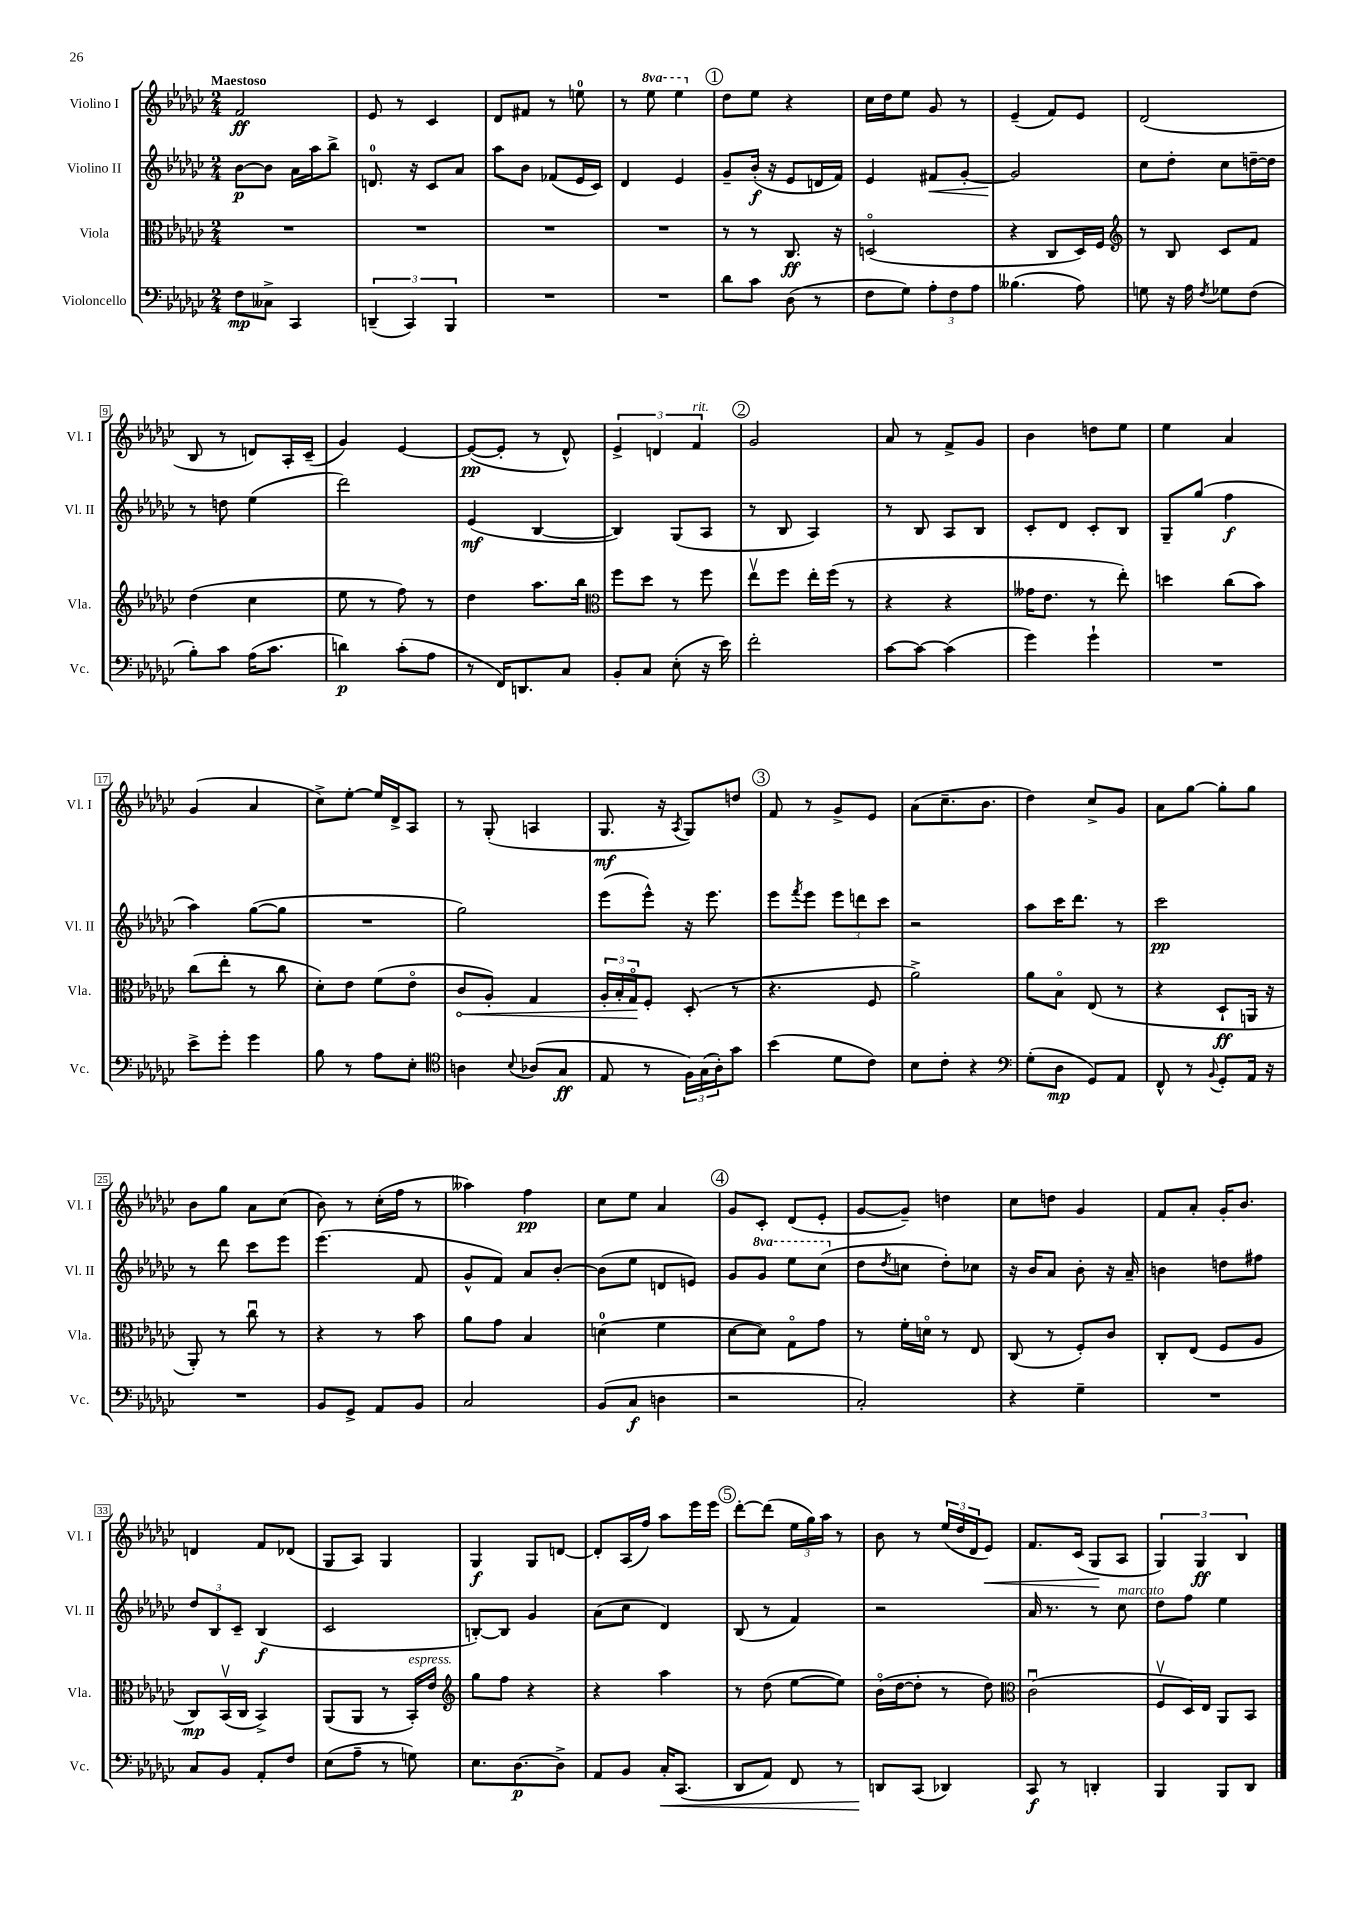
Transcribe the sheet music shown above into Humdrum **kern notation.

**kern	**dynam	**kern	**dynam	**kern	**dynam	**kern	**dynam
*part4	*part4	*part3	*part3	*part2	*part2	*part1	*part1
*staff4	*staff4	*staff3	*staff3	*staff2	*staff2	*staff1	*staff1
*I"Violoncello	*	*I"Viola	*	*I"Violino II	*	*I"Violino I	*
*I'Vc.	*	*I'Vla.	*	*I'Vl. II	*	*I'Vl. I	*
*clefF4	*	*clefC3	*	*clefG2	*	*clefG2	*
*k[b-e-a-d-g-c-]	*	*k[b-e-a-d-g-c-]	*	*k[b-e-a-d-g-c-]	*	*k[b-e-a-d-g-c-]	*
*M2/4	*	*M2/4	*	*M2/4	*	*M2/4	*
=1	=1	=1	=1	=1	=1	=1	=1
!	!	!	!	!	!	!LO:TX:a:B:t=Maestoso	!
8F\L	mp	2r	.	[8b-\L	p	2f/	ff
8C--X^\J	.	.	.	8b-\J]	.	.	.
4CC-/	.	.	.	16a-\LL	.	.	.
.	.	.	.	16aa-\J	.	.	.
.	.	.	.	8bb-^\J	.	.	.
=2	=2	=2	=2	=2	=2	=2	=2
(6DDn~/	.	2r	.	8.dn/	.	8e-/	.
.	.	.	.	.	.	8r	.
6CC-/)	.	.	.	.	.	.	.
.	.	.	.	16r	.	.	.
.	.	.	.	8c-/L	.	4c-/	.
6BBB-/	.	.	.	.	.	.	.
.	.	.	.	8a-/J	.	.	.
=3	=3	=3	=3	=3	=3	=3	=3
2r	.	2r	.	8aa-\L	.	8d-/L	.
.	.	.	.	8b-\J	.	8f#X/J	.
.	.	.	.	(8f-X/L	.	8r	.
.	.	.	.	16e-/L	.	8een\	.
.	.	.	.	16c-/JJ)	.	.	.
=4	=4	=4	=4	=4	=4	=4	=4
2r	.	2r	.	4d-/	.	8r	.
*	*	*	*	*	*	*8va	*
.	.	.	.	.	.	8eee-\	.
.	.	.	.	4e-/	.	4eee-\	.
!!LO:REH:place=s1:t=1
=5	=5	=5	=5	=5	=5	=5	=5
*	*	*	*	*	*	*X8va	*
8d-\L	.	8r	.	8g-~/L	.	8dd-\L	.
8c-\J	.	8r	.	(16b-'/Jk	f	8ee-\J	.
.	.	.	.	16r	.	.	.
(8D-\	.	8.C-/	ff	8e-/L	.	4r	.
8r	.	.	.	16dn/L	.	.	.
.	.	16r	.	16f/JJ)	.	.	.
=6	=6	=6	=6	=6	=6	=6	=6
8F\L	.	(2Dn/	.	4e-/	.	16cc-\LL	.
.	.	.	.	.	.	16dd-\J	.
8G-\J)	.	.	.	.	.	8ee-\J	.
!	!	!	!	!	!LO:HP:b	!	!
12A-'\L	.	.	.	8f#X/L	<	8g-/	.
12F\	.	.	.	.	.	.	.
.	.	.	.	[8g-'/J	.	8r	.
12A-\J	.	.	.	.	.	.	.
=7	=7	=7	=7	=7	=7	=7	=7
(4.B--X\	.	4r	.	2g-/]	.	(4e-~/	.
.	.	8C-/L	.	.	.	8f/L)	.
8A-\)	.	16D-/L)	.	.	.	8e-/J	.
.	.	16F/JJ	.	.	.	.	.
.	.	.	.	.	[	.	.
=8	=8	=8	=8	=8	=8	=8	=8
*	*	*clefG2	*	*	*	*	*
8Gn\	.	8r	.	8cc-\L	.	(2d-/	.
16r	.	8B-/	.	8dd-'\J	.	.	.
16A-\	.	.	.	.	.	.	.
8qF/	.	.	.	.	.	.	.
8G-X\L	.	8c-/L	.	8cc-\L	.	.	.
(8F\J	.	8f/J	.	[16ddn~\L	.	.	.
.	.	.	.	16dd\JJ]	.	.	.
!!LO:LB:g=z
=9	=9	=9	=9	=9	=9	=9	=9
8B-'\L)	.	(4dd-\	.	8r	.	8B-/	.
8c-\J	.	.	.	8ddn\	.	8r	.
(16A-\KL	.	4cc-\	.	(4ee-\	.	8dn/L)	.
8.c-\J	.	.	.	.	.	.	.
.	.	.	.	.	.	16A-'/L	.
.	.	.	.	.	.	(16c-~/JJ	.
=10	=10	=10	=10	=10	=10	=10	=10
4dn\)	p	8ee-\	.	2ddd-\)	.	4g-/)	.
.	.	8r	.	.	.	.	.
(8c-'\L	.	8ff\)	.	.	.	[4e-/	.
8A-\J	.	8r	.	.	.	.	.
=11	=11	=11	=11	=11	=11	=11	=11
8r	.	4dd-\	.	(4e-/	mf	(8e-/L_	pp
16FF/KL)	.	.	.	.	.	8e-'/J]	.
8.DDn/	.	.	.	.	.	.	.
.	.	8.aa-\L	.	[4B-/	.	8r	.
8C-/J	.	.	.	.	.	8d-^^/)	.
.	.	16bb-\Jk	.	.	.	.	.
=12	=12	=12	=12	=12	=12	=12	=12
*	*	*clefC3	*	*	*	*	*
8BB-'/L	.	8ff\L	.	4B-/])	.	6e-^/	.
8C-/J	.	8dd-\J	.	.	.	.	.
.	.	.	.	.	.	6dn/	.
(8E-'\	.	8r	.	(8G-/L	.	.	.
!	!	!	!	!	!	!LO:TX:a:i:t=rit.	!
.	.	.	.	.	.	6f/	.
16r	.	8ff\	.	8A-/J	.	.	.
16e-\)	.	.	.	.	.	.	.
!!LO:REH:place=s1:t=2
=13	=13	=13	=13	=13	=13	=13	=13
2f'\	.	8ee-v\L	.	8r	.	2g-/	.
.	.	8ff\J	.	8B-/	.	.	.
.	.	16ee-'\LL	.	4A-/)	.	.	.
.	.	(16ff\JJ	.	.	.	.	.
.	.	8r	.	.	.	.	.
=14	=14	=14	=14	=14	=14	=14	=14
[8c-\L	.	4r	.	8r	.	8a-/	.
8c-\J_	.	.	.	8B-/	.	8r	.
(4c-\]	.	4r	.	8A-/L	.	8f^/L	.
.	.	.	.	8B-/J	.	8g-/J	.
=15	=15	=15	=15	=15	=15	=15	=15
4g-\)	.	16g--X\KL	.	8c-'/L	.	4b-\	.
.	.	8.e-\J	.	.	.	.	.
.	.	.	.	8d-/J	.	.	.
4g-`\	.	8r	.	8c-'/L	.	8ddn\L	.
.	.	8ee-'\)	.	8B-/J	.	8ee-\J	.
=16	=16	=16	=16	=16	=16	=16	=16
2r	.	4ddn\	.	8G-~/L	.	4ee-\	.
.	.	.	.	(8gg-/J	.	.	.
.	.	(8cc-\L	.	4ff\	f	4a-/	.
.	.	8b-\J)	.	.	.	.	.
!!LO:LB:g=z
=17	=17	=17	=17	=17	=17	=17	=17
8e-^\L	.	(8cc-\L	.	4aa-\)	.	(4g-/	.
8g-'\J	.	8ee-'\J	.	.	.	.	.
4g-\	.	8r	.	([8gg-\L	.	4a-/	.
.	.	8cc-\	.	8gg-\J]	.	.	.
=18	=18	=18	=18	=18	=18	=18	=18
8B-\	.	8d-'\L)	.	2r	.	8cc-^\L)	.
8r	.	8e-\J	.	.	.	[8ee-'\J	.
8A-\L	.	(8f\L	.	.	.	16ee-/LL]	.
.	.	.	.	.	.	16d-^/J	.
8E-'\J	.	8e-\J	.	.	.	8A-/J	.
=19	=19	=19	=19	=19	=19	=19	=19
*clefC4	*	*	*	*	*	*	*
!	!	!	!LO:HP:b	!	!	!	!
4An\	.	8c-/L	<	2gg-\)	.	8r	.
.	.	8A-'/J)	.	.	.	(8G-'/	.
8qqB-/	.	.	.	.	.	.	.
(8A-X/L	.	4G-/	.	.	.	4An/	.
8G-/J	ff	.	.	.	.	.	.
=20	=20	=20	=20	=20	=20	=20	=20
8E-/	.	24A-'/LL	.	(8eee-\L	.	8.G-/	mf
.	.	24B-'/	.	.	.	.	.
.	.	24G-/J	.	.	.	.	.
8r	.	8F'/J	[	8eee-^^\J)	.	.	.
.	.	.	.	.	.	16r	.
.	.	.	.	.	.	8qA-/	.
24F\LL)	.	(8D-'/	.	16r	.	8G-/L)	.
(24G-\	.	.	.	.	.	.	.
.	.	.	.	8.eee-\	.	.	.
24A-'\J)	.	.	.	.	.	.	.
8g-\J	.	8r	.	.	.	8ddn/J	.
!!LO:REH:place=s1:t=3
=21	=21	=21	=21	=21	=21	=21	=21
(4b-\	.	4.r	.	8eee-\L	.	8f/	.
.	.	.	.	8qfff/	.	.	.
.	.	.	.	8eee-\J	.	8r	.
8d-\L	.	.	.	12eee-\L	.	8g-^/L	.
.	.	.	.	12dddn\	.	.	.
8c-\J)	.	8F/	.	.	.	8e-/J	.
.	.	.	.	12ccc-\J	.	.	.
=22	=22	=22	=22	=22	=22	=22	=22
8B-\L	.	2a-^\)	.	2r	.	(8a-\L	.
8c-'\J	.	.	.	.	.	8.cc-~\	.
4r	.	.	.	.	.	.	.
.	.	.	.	.	.	8.b-\J	.
=23	=23	=23	=23	=23	=23	=23	=23
*clefF4	*	*	*	*	*	*	*
(8G-'\L	.	8a-\L	.	8aa-\L	.	4dd-\)	.
8D-\J	mp	8B-\J	.	16ccc-\K	.	.	.
.	.	.	.	8.ddd-\J	.	.	.
8GG-/L)	.	(8E-/	.	.	.	8cc-^/L	.
8AA-/J	.	8r	.	8r	.	8g-/J	.
=24	=24	=24	=24	=24	=24	=24	=24
8FF^^/	.	4r	.	2ccc-\	pp	8a-\L	.
8r	.	.	.	.	.	[8gg-\J	.
8qqBB-/	.	.	.	.	.	.	.
8GG-'/L	.	8D-`/L	ff	.	.	8gg-'\L]	.
16AA-/Jk	.	16AAn/Jk	.	.	.	8gg-\J	.
16r	.	16r	.	.	.	.	.
!!LO:LB:g=z
=25	=25	=25	=25	=25	=25	=25	=25
2r	.	8AA-'/)	.	8r	.	8b-\L	.
.	.	8r	.	8ddd-\	.	8gg-\J	.
.	.	8cc-u\	.	8ccc-\L	.	8a-\L	.
.	.	8r	.	8eee-\J	.	(8cc-\J	.
=26	=26	=26	=26	=26	=26	=26	=26
8BB-/L	.	4r	.	(4.eee-\	.	8b-\)	.
8GG-^/J	.	.	.	.	.	8r	.
8AA-/L	.	8r	.	.	.	(16cc-'\LL	.
.	.	.	.	.	.	16ff\JJ	.
8BB-/J	.	8b-\	.	8f/	.	8r	.
=27	=27	=27	=27	=27	=27	=27	=27
2C-/	.	8a-\L	.	8g-^^/L	.	4aa--X\)	.
.	.	8g-\J	.	8f/J)	.	.	.
.	.	4B-/	.	8a-/L	.	4ff\	pp
.	.	.	.	[8b-'/J	.	.	.
=28	=28	=28	=28	=28	=28	=28	=28
(8BB-/L	.	(4dn\	.	(8b-\L]	.	8cc-\L	.
8C-/J	f	.	.	8ee-\J	.	8ee-\J	.
4Dn\	.	4f\	.	8dn/L	.	4a-/	.
.	.	.	.	8en/J)	.	.	.
!!LO:REH:place=s1:t=4
=29	=29	=29	=29	=29	=29	=29	=29
2r	.	[8d-\L	.	8g-/L	.	8g-/L	.
*	*	*	*	*8va	*	*	*
.	.	8d-\J])	.	8gg-/J	.	8c-'/J	.
.	.	8G-\L	.	8eee-\L	.	(8d-/L	.
.	.	8g-\J	.	(8ccc-\J	.	8e-'/J	.
=30	=30	=30	=30	=30	=30	=30	=30
*	*	*	*	*X8va	*	*	*
2C-'/)	.	8r	.	8dd-\L	.	[8g-/L	.
.	.	.	.	8qdd-/	.	.	.
.	.	16f'\LL	.	8ccn\J	.	8g-~/J])	.
.	.	16dn\JJ	.	.	.	.	.
.	.	8r	.	8dd-'\L)	.	4ddn\	.
.	.	8E-/	.	8cc-X\J	.	.	.
=31	=31	=31	=31	=31	=31	=31	=31
4r	.	(8C-/	.	16r	.	8cc-\L	.
.	.	.	.	16b-/KL	.	.	.
.	.	8r	.	8a-/J	.	8ddn\J	.
4G-~\	.	8F'/L)	.	8b-'\	.	4g-/	.
.	.	8c-/J	.	16r	.	.	.
.	.	.	.	16a-~/	.	.	.
=32	=32	=32	=32	=32	=32	=32	=32
2r	.	8C-'/L	.	4bn\	.	8f/L	.
.	.	(8E-/J	.	.	.	8a-'/J	.
.	.	8F/L	.	8ddn\L	.	16g-'/KL	.
.	.	.	.	.	.	8.b-/J	.
.	.	8A-/J	.	8ff#X\J	.	.	.
!!LO:LB:g=z
=33	=33	=33	=33	=33	=33	=33	=33
8C-/L	.	8C-/L)	mp	12dd-/L	.	4dn/	.
.	.	.	.	12B-/	.	.	.
8BB-/J	.	(16BB-v/L	.	.	.	.	.
.	.	.	.	12c-~/J	.	.	.
.	.	16C-/JJ	.	.	.	.	.
8AA-'/L	.	4BB-^/)	.	(4B-/	f	8f/L	.
8F/J	.	.	.	.	.	(8d-X/J	.
=34	=34	=34	=34	=34	=34	=34	=34
(8E-\L	.	(8AA-/L	.	2c-/	.	8G-/L	.
8A-~\J	.	8AA-/J	.	.	.	8A-/J)	.
8r	.	8r	.	.	.	4G-/	.
!	!	!LO:TX:a:i:t=espress.	!	!	!	!	!
8Gn\)	.	16BB-'/LL)	.	.	.	.	.
.	.	16e-/JJ	.	.	.	.	.
=35	=35	=35	=35	=35	=35	=35	=35
*	*	*clefG2	*	*	*	*	*
8.E-\L	.	8gg-\L	.	[8Bn'/L)	.	4G-/	f
.	.	8ff\J	.	8B/J]	.	.	.
[8.D-\	p	.	.	.	.	.	.
.	.	4r	.	4g-/	.	8G-/L	.
8D-^\J]	.	.	.	.	.	[8dn/J	.
=36	=36	=36	=36	=36	=36	=36	=36
8AA-/L	.	4r	.	(8a-\L	.	8d'/L]	.
8BB-/J	.	.	.	8cc-\J	.	(16A-/L	.
.	.	.	.	.	.	16ff/JJ)	.
!	!LO:HP:b	!	!	!	!	!	!
16C-'/KL	<	4aa-\	.	4d-/)	.	8aa-\L	.
(8.CC-/J	.	.	.	.	.	.	.
.	.	.	.	.	.	16eee-\L	.
.	.	.	.	.	.	16eee-\JJ	.
!!LO:REH:place=s1:t=5
=37	=37	=37	=37	=37	=37	=37	=37
8DD-/L	.	8r	.	(8B-/	.	[8ddd-'\L	.
8AA-/J)	.	(8dd-\	.	8r	.	(8ddd-\J]	.
8FF/	.	[8ee-\L	.	4f/)	.	24ee-\LL	.
.	.	.	.	.	.	24gg-\)	.
.	.	.	.	.	.	24aa-\JJ	.
8r	.	8ee-\J])	.	.	.	8r	.
=38	=38	=38	=38	=38	=38	=38	=38
8DDn/L	.	(16b-\LL	.	2r	.	8b-\	.
.	.	[16dd-\J	.	.	.	.	.
(8CC-/J	[	8dd-'\J]	.	.	.	8r	.
4DD-X/)	.	8r	.	.	.	(24ee-/LL	.
.	.	.	.	.	.	24dd-/	.
.	.	.	.	.	.	24d-/J	.
!	!	!	!	!	!	!	!LO:HP:b
.	.	8dd-\)	.	.	.	8e-/J)	<
=39	=39	=39	=39	=39	=39	=39	=39
*	*	*clefC3	*	*	*	*	*
8CC-/	f	(2c-u\	.	16a-/	.	8.f/L	.
.	.	.	.	8.r	.	.	.
8r	.	.	.	.	.	.	.
.	.	.	.	.	.	(16c-/Jk	.
4DDn'/	.	.	.	8r	.	8G-/L	.
!	!	!	!	!LO:TX:a:i:t=marcato	!	!	!
.	.	.	.	8cc-\	.	8A-/J	[
=40	=40	=40	=40	=40	=40	=40	=40
4BBB-/	.	8Fv/L	.	8dd-\L	.	6G-/)	.
.	.	16D-/L)	.	8ff\J	.	.	.
.	.	.	.	.	.	6G-/	ff
.	.	16E-/JJ	.	.	.	.	.
8BBB-/L	.	8AA-/L	.	4ee-\	.	.	.
.	.	.	.	.	.	6B-/	.
8DD-/J	.	8BB-/J	.	.	.	.	.
==	==	==	==	==	==	==	==
*-	*-	*-	*-	*-	*-	*-	*-
